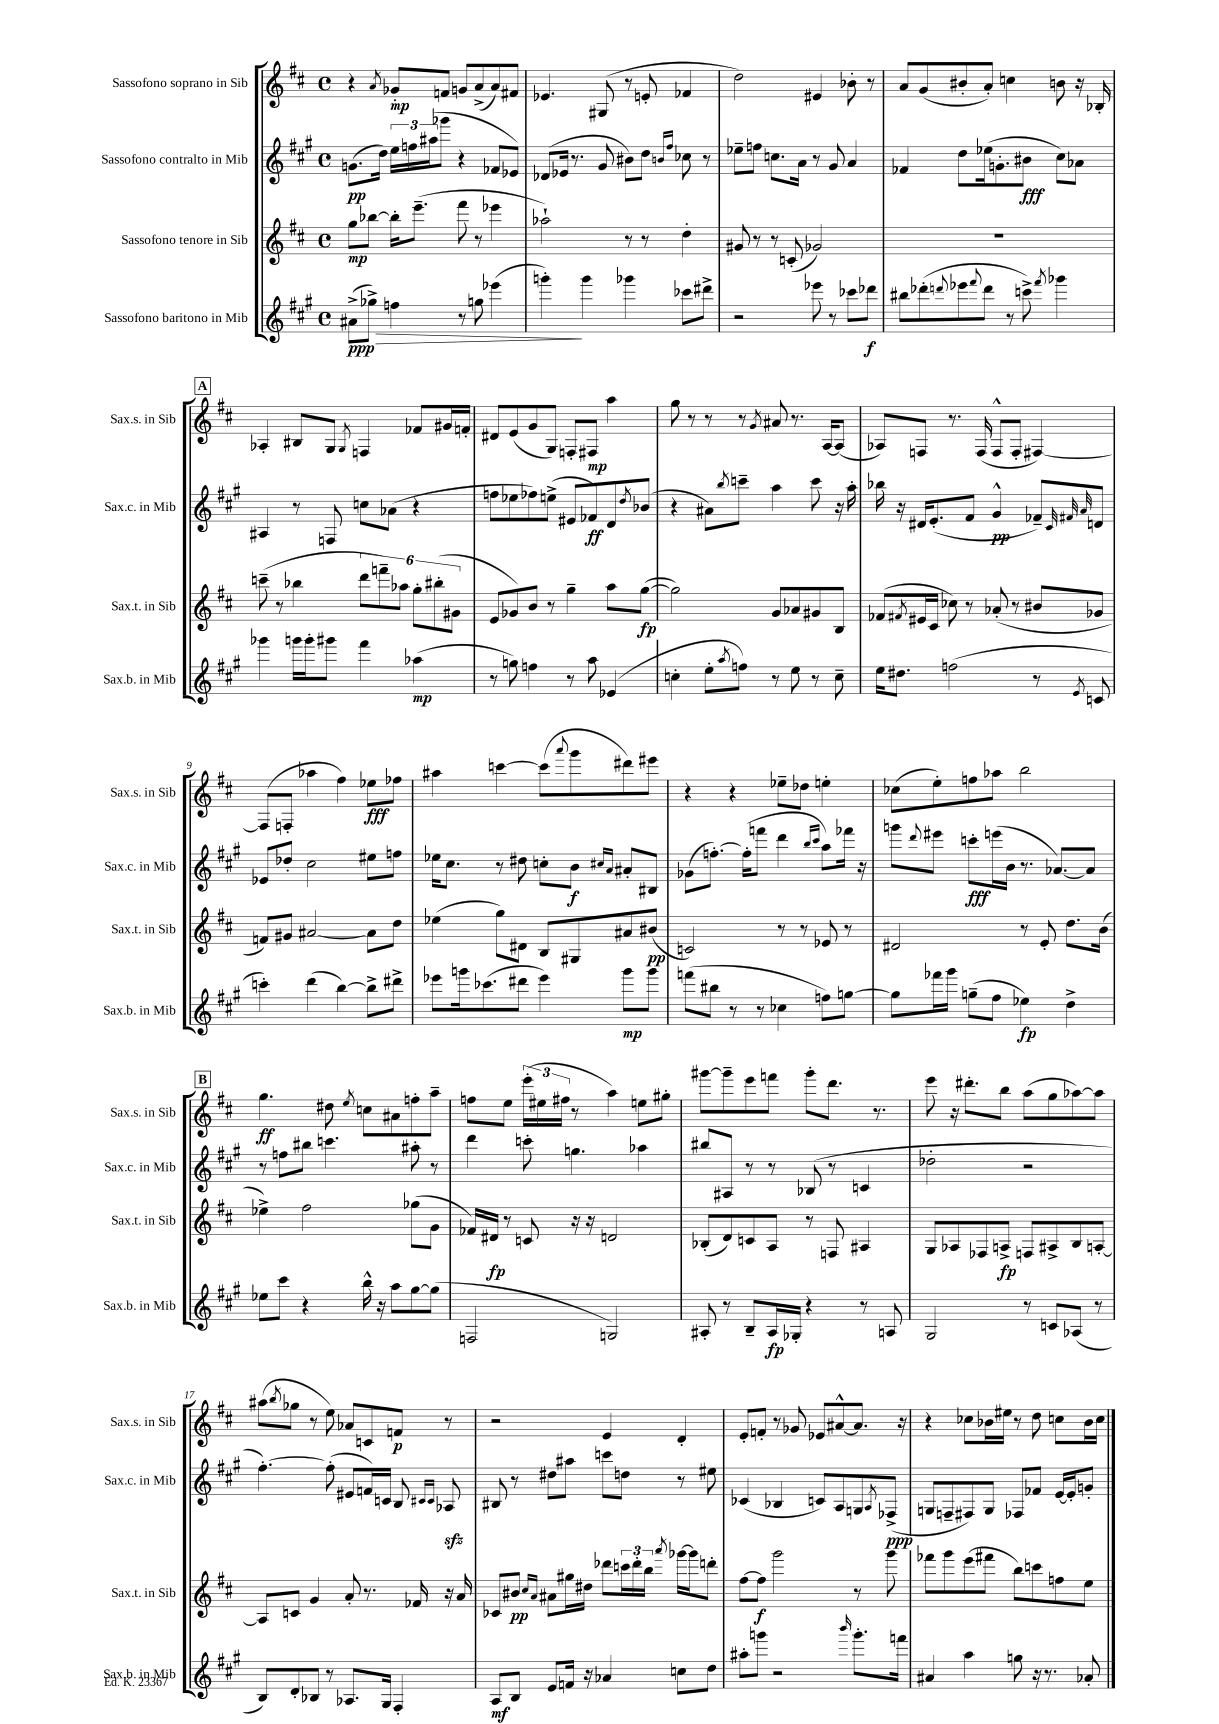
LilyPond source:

<<
\new StaffGroup <<
\new Staff = "s0" \with { instrumentName = "Sassofono soprano in Sib" shortInstrumentName = "Sax.s. in Sib" } {
    \clef treble \key d \major \defaultTimeSignature \time 4/4
    r4 \acciaccatura { a'8 } ges'8-.\mp f'8 g'8 a'8->( a'8) fis'8 |
    ees'4. gis8( r8 e'8-. fes'4 |
    d''2) eis'4 bes'8-. r8 |
    a'8 g'8( bis'8-. a'8-.) c''4 b'8 r16 bes16-. |
    \mark \markup { \box "A" } aes4-. bis8 g8 \acciaccatura { g8 } f4 fes'8 gis'16 f'16-. |
    dis'8 e'8( g'8 g8) f8-. fis8\mp a''4 |
    g''8 r8 r8 r8 \acciaccatura { g'8 } ais'8 r8. a16~ a8( |
    aes8) f8 r8. f16( f8-^ f8-. fis4~) |
    fis8( f8-. aes''4 fis''4) ees''8\fff fes''8 |
    ais''4 c'''4~ c'''8( \appoggiatura { a'''8 } g'''8 dis'''8) eis'''8 |
    r4 r4 ees''8-- des''8 e''4-. |
    ces''8( e''8-.) f''8 aes''8 b''2 |
    \mark \markup { \box "B" } g''4.\ff dis''8 \acciaccatura { e''8 } c''8 ais'8 f''8-. a''8-- |
    f''8 e''8 \tuplet 3/2 { e'''16-.( eis''16 fis''16 } r8 a''4) e''8 gis''8-. |
    gis'''8~ gis'''8-- e'''8 f'''8 gis'''8-. d'''8. r8. |
    e'''8 r16 dis'''8.-. b''8 a''8( g''8 aes''8~) aes''8 |
    ais''8( \acciaccatura { b''8 } ges''8 r8 e''8) aes'8 c'8 f'8\p r8 |
    r2 e'4 d'4-. |
    e'8-. f'8-. r8 ges'8 ees'8 ais'8~-^ ais'8. r16 |
    r4 ces''8 bes'16 eis''16 r8 d''8 c''8 bes'16 c''16 \bar "|." |
}
\new Staff = "s1" \with { instrumentName = "Sassofono contralto in Mib" shortInstrumentName = "Sax.c. in Mib" } {
    \clef treble \key a \major \defaultTimeSignature \time 4/4
    g'8.\pp( d''16) \tuplet 3/2 { e''16 f''16 ais''16( } ges'''8 r4 fes'8 ees'8) |
    des'8( ees'16 r8. gis'8 bis'8) d''8 \grace { b'16 fis''16 } ces''8 r8 |
    ees''8-- f''8 c''8. a'16 r8 gis'8 a'4 |
    fes'4 d''8 ees''16( g'8.-. bis'8\fff cis''8) aes'8 |
    \mark \markup { \box "A" } ais4 r8 f8 c''8 aes'8( r4 |
    f''8 ees''8 fes''8) e''8->( eis'8 fes'8\ff) d'8 \acciaccatura { d''8 } bes'8( |
    r4 ais'8) \acciaccatura { b''8 } c'''8-- a''4 c'''8 r16 a''16-. |
    bes''16 r16 dis'16 e'8.-.( fis'8 gis'4-^\pp fes'8--) \grace { cis'32 fis'32 a'32 } d'8 |
    ees'8 des''8-. cis''2 eis''8 f''8 |
    ees''16 cis''8. r8 dis''8 c''8-. b'8\f \grace { cis''16 a'16 } ais'8-. bis8 |
    ges'8( f''8.~-.) f''16-.( f'''8 d'''4 \grace { b''16 cis'''16 } a''8) fes'''16 r16 |
    g'''8 \appoggiatura { d'''8 } eis'''8 c'''8-.\fff e'''16( b'16 r8. aes'8.~) aes'8 |
    \mark \markup { \box "B" } r8 f''8 bis''8 c'''4. ais''8-. r8 |
    d'''4 c'''8-. g''4. aes''4 |
    bis''8 ais8 r8 r8 bes8( r8 c'4 |
    des''2-. r2 |
    fis''4.~-.) fis''8-.( eis'8 f'16) c'16 b8 \grace { cis'16 cis'16 } aes8\sfz |
    bis8 r8 dis''8 ais''8 c'''8 d''8 r8 eis''8 |
    ces'4( bes4 c'8) a8 g8 \acciaccatura { a8 } fes8->\ppp( |
    g8 f8-- fis8) g8 fes8 fes'8 e'16~ e'16-. g'8-. \bar "|." |
}
\new Staff = "s2" \with { instrumentName = "Sassofono tenore in Sib" shortInstrumentName = "Sax.t. in Sib" } {
    \clef treble \key d \major \defaultTimeSignature \time 4/4
    g''8\mp bes''8~ bes''16-. e'''8.--( fis'''8 r8 ees'''4 |
    aes''2-!) r8 r8 d''4-. |
    gis'8 r8 r8 c'8-.( ges'2) |
    R1 |
    \mark \markup { \box "A" } c'''8--( r8 bes''4 \tuplet 6/4 { d'''8 f'''8--) aes''8 g''8-. bis''8-.( gis'8 } |
    e'8 ges'8) b'8 r8 g''4-- a''8 g''8~\fp( |
    g''2) g'8 aes'8 gis'8 b8 |
    fes'8( \acciaccatura { fis'8 } eis'16 cis'16 ces''8) r8 aes'8-.( r8 bis'8 ges'8 |
    f'8) gis'8 ais'2~ ais'8 d''8 |
    ees''4( g''8) dis'8 b8 gis8 ais'8 bis'8\pp( |
    c'2) r8 r8 ees'8 r8 |
    dis'2 r8 e'8-. d''8. b'16( |
    \mark \markup { \box "B" } ees''4->) fis''2 ges''8( g'8 |
    fes'16) dis'16\fp r8 c'8 r16 r16 d'2 |
    bes8-.( d'8) c'8 a8 r8 f8 ais4 |
    g8 aes8 fes8 a8->\fp f8 ais8-> b8 a8~-. |
    a8 c'8 g'4 a'8-. r8. fes'16 r16 a'16 |
    ces'8 bis'8\pp \grace { cis''16 a'16 } ais'8 gis''16 dis''16 des'''8 \tuplet 3/2 { c'''16 des'''16-. b''16 } \acciaccatura { a'''8 } ges'''16~ ges'''16 d'''8-. |
    fis''8~ fis''8\f g'''2 r8 g'''8 |
    fes'''8 g'''8 e'''8( fis'''8 b''8) c'''8 f''8 e''8 \bar "|." |
}
\new Staff = "s3" \with { instrumentName = "Sassofono baritono in Mib" shortInstrumentName = "Sax.b. in Mib" } {
    \clef treble \key a \major \defaultTimeSignature \time 4/4
    ais'8->\ppp\>( ges''8->) f''4 r8 g''8 ees'''4( |
    g'''4-.\!) g'''4 ges'''4 ces'''8 dis'''8-> |
    r2 ees'''8 r8 ces'''8 des'''8\f |
    bis''8 des'''8-.( \appoggiatura { d'''8 } ees'''8 \appoggiatura { fis'''8 } d'''8 r8 c'''8->) \acciaccatura { fis'''8 } ges'''4 |
    \mark \markup { \box "A" } ges'''4 g'''16 g'''16-. gis'''8 fis'''4 aes''4\mp( |
    r8 g''8) f''4 r8 a''8 ees'4( |
    c''4-. e''8-. \acciaccatura { a''8 } f''8) r8 e''8 r8 c''8-- |
    e''16 dis''8. f''2( r8 \acciaccatura { e'8 } c'8 |
    c'''4-.) d'''4( b''4~) b''8-> dis'''8-> |
    ees'''8 g'''16 ces'''8.( dis'''8 ees'''4) g'''8\mp g'''8 |
    f'''8( bis''8 r8 r8 ces''4 f''8) g''8~ |
    g''8 fes'''16 gis'''16 g''8--( fis''8 ees''4\fp) d''4-> |
    \mark \markup { \box "B" } ees''8 cis'''8 r4 b''16-^ r16 a''8 gis''8~ gis''8( |
    f2 g2) |
    ais8-. r8 b8-- ais16\fp ges16-. r4 r8 a8 |
    gis2 r8 c'8 aes8( r8 |
    b8) d'8-. bes8 r8 aes8. gis16 fis4-. |
    a8\mf b8 e'8 f'16 r16 aes'4 c''8 d''8 |
    ais''8-. g'''8 r2 \grace { b'''16 } g'''8.-. f'''16 |
    ais'4 a''4 g''8 r16 r8. aes'8-. \bar "|." |
}
>>
>>
